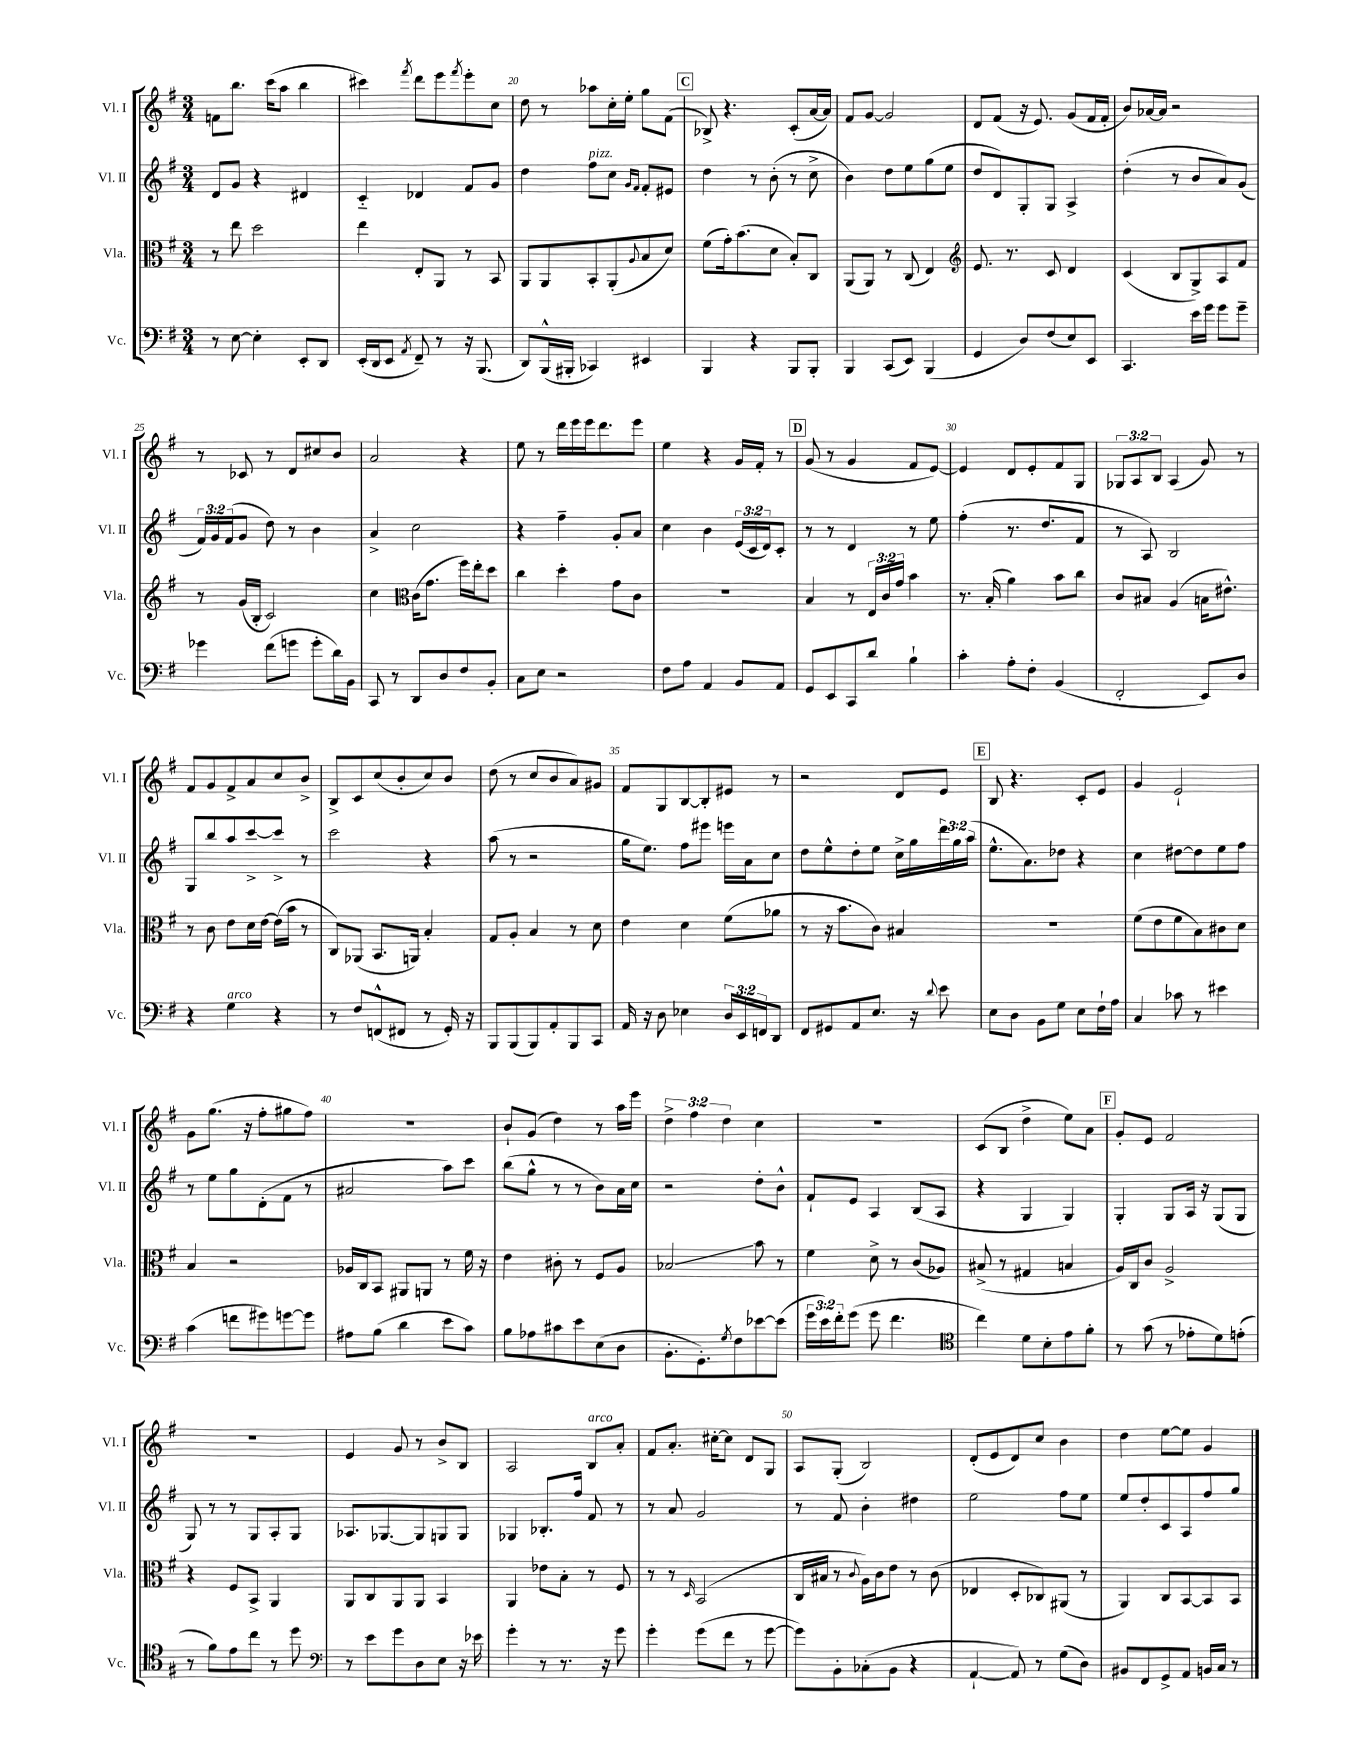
<<
\new StaffGroup <<
\new Staff = "s0" \with { instrumentName = "Vl. I" shortInstrumentName = "Vl. I" } {
    \clef treble \key g \major \numericTimeSignature \time 3/4 \override Staff.TupletNumber.text = #tuplet-number::calc-fraction-text
    f'8 b''8. c'''16( a''8 b''4 |
    cis'''4) \acciaccatura { fis'''8 } d'''8 e'''8 \acciaccatura { fis'''8 } e'''8-. c''8 |
    d''8 r8 aes''8 c''16-. e''16-. g''8 fis'8( |
    \mark \markup { \box "C" } bes8->) r4. c'8-.( a'16~ a'16) |
    fis'8 g'8~ g'2 |
    d'8 fis'8( r16 e'8.) g'8( fis'16 fis'16-. |
    b'8) aes'16~ aes'16 r2 |
    r8 ces'8 r8 d'8 cis''8 b'8 |
    a'2 r4 |
    e''8 r8 d'''16 e'''16 e'''16 d'''8. e'''8 |
    e''4 r4 g'16 fis'16-. r8 |
    \mark \markup { \box "D" } g'8( r8 g'4 fis'8 e'8~) |
    e'4 d'8 e'8-. fis'8 g8 |
    \tuplet 3/2 { ges8 a8 b8 } a4( g'8) r8 |
    fis'8 g'8 fis'8-> a'8 c''8 b'8-> |
    b8-> c'8 c''8( b'8-. c''8) b'8 |
    d''8( r8 c''8 b'8 a'8) gis'8 |
    fis'8 g8 b8~ b8-. eis'8 r8 |
    r2 d'8 e'8 |
    \mark \markup { \box "E" } b8 r4. c'8-. e'8 |
    g'4 e'2-! |
    g'8 g''8.( r16 fis''8-. gis''8 fis''8) |
    R2. |
    b'8-! g'8( d''4) r8 a''16 e'''16 |
    \tuplet 3/2 { d''4-> fis''4 d''4 } c''4 |
    R2. |
    c'8( b8 d''4-> e''8) a'8 |
    \mark \markup { \box "F" } g'8-. e'8 fis'2 |
    R2. |
    e'4 g'8 r8 b'8-> b8 |
    a2 b8^\markup { \italic "arco" } a'8-. |
    fis'8 a'8.-. cis''16~-. cis''8 d'8 g8 |
    a8 g8-.( b2) |
    d'8-.( e'8 d'8) c''8 b'4 |
    d''4 e''8~ e''8 g'4 \bar "|." |
}
\new Staff = "s1" \with { instrumentName = "Vl. II" shortInstrumentName = "Vl. II" } {
    \clef treble \key g \major \numericTimeSignature \time 3/4 \override Staff.TupletNumber.text = #tuplet-number::calc-fraction-text
    d'8 g'8 r4 dis'4 |
    c'4-_ des'4 fis'8 g'8 |
    d''4 fis''8^\markup { \italic "pizz." } c''8 \grace { g'16 fis'16 } fis'8-. eis'8 |
    \mark \markup { \box "C" } d''4 r8 b'8-.( r8 c''8-> |
    b'4) d''8 e''8 g''8( e''8 |
    d''8 d'8) g8-. g8 a4-> |
    d''4-.( r8 b'8 a'8) g'8( |
    \tuplet 3/2 { fis'16) g'16 fis'16( } g'8 d''8) r8 b'4 |
    a'4-> c''2 |
    r4 fis''4-- g'8-. a'8 |
    c''4 b'4 \tuplet 3/2 { e'16( c'16 d'16) } c'8-. |
    \mark \markup { \box "D" } r8 r8 d'4 r8 e''8 |
    fis''4-.( r8. d''8. fis'8 |
    r8 a8) b2 |
    g8 b''8 a''8 c'''8~-> c'''8-> r8 |
    c'''2 r4 |
    a''8( r8 r2 |
    g''16 e''8.) fis''8 eis'''8 e'''16 a'16 c''8 |
    d''8 e''8-^ d''8-. e''8 c''16-> g''16 \tuplet 3/2 { d'''16 g''16 a''16( } |
    \mark \markup { \box "E" } e''8.-^ a'8.) des''8 r4 |
    c''4 dis''8~ dis''8 e''8 fis''8 |
    r8 e''8 g''8 d'8-.( fis'8 r8 |
    ais'2 a''8) c'''8 |
    b''8( g''8-^ r8 r8 b'8) a'16 c''16 |
    r2 d''8-. b'8-^ |
    fis'8-! e'8 a4 b8( a8 |
    r4 g4 g4) |
    \mark \markup { \box "F" } g4-. g8 a16 r16 g8( g8 |
    g8) r8 r8 g8 a8-. g8 |
    aes8. ges8.~ ges8 g8 g8 |
    ges4 bes8.-. fis''16 fis'8 r8 |
    r8 a'8 g'2 |
    r8 fis'8 b'4-. dis''4 |
    e''2 fis''8 e''8 |
    e''8 d''8-. c'8 a8 fis''8 g''8 \bar "|." |
}
\new Staff = "s2" \with { instrumentName = "Vla." shortInstrumentName = "Vla." } {
    \clef alto \key g \major \numericTimeSignature \time 3/4 \override Staff.TupletNumber.text = #tuplet-number::calc-fraction-text
    r8 e''8 d''2 |
    e''4 e8-. a,8 r8 b,8 |
    a,8 a,8 b,8-. a,8-.( \appoggiatura { a8 } b8 d'8) |
    \mark \markup { \box "C" } fis'8( g'16-.) b'8.( d'8 b8-.) c8 |
    a,8( a,8) r8 c8( e4) |
    \clef treble e'8. r8. c'8 d'4 |
    c'4( b8 g8->) a8 fis'8 |
    r8 g'16( b16-. c'2) |
    c''4 \clef alto c'16( g'8. fis''16) e''16-. d''8 |
    c''4 d''4-. g'8 c'8 |
    R2. |
    \mark \markup { \box "D" } b4 r8 \tuplet 3/2 { e16 c'16 g'16 } b'4 |
    r8. b16-.( a'4) b'8 c''8 |
    c'8 bis8 a4( b16 eis'8.-^) |
    r8 c'8 e'8 d'16 e'16~ e'16( b'16 r8 |
    c8) aes,8( b,8. a,16) b4-. |
    g8 a8-. b4 r8 d'8 |
    e'4 d'4 fis'8( aes'8 |
    r8 r16 b'8. c'8) bis4 |
    \mark \markup { \box "E" } R2. |
    fis'8( e'8 fis'8 b8) cis'8 d'8 |
    b4 r2 |
    aes16 c16 b,8 ais,8 a,8 r8 fis'16 r16 |
    e'4 cis'8-. r8 fis8 a8 |
    bes2\glissando b'8 r8 |
    fis'4 d'8-> r8 c'8( aes8) |
    bis8->( r8 gis4 b4 |
    \mark \markup { \box "F" } a16) c16 c'8 a2-> |
    r4 fis8 b,8-> a,4 |
    a,8 c8 a,8 a,8 b,4 |
    a,4 ees'8 b8-. r8 fis8 |
    r8 r8 \grace { d16 } b,2( |
    c16 bis16 r8 \appoggiatura { c'8 } a16) c'16 e'8 r8 c'8( |
    ees4 d8-. ces8) ais,8( r8 |
    a,4) c8 b,8~ b,8 b,8 \bar "|." |
}
\new Staff = "s3" \with { instrumentName = "Vc." shortInstrumentName = "Vc." } {
    \clef bass \key g \major \numericTimeSignature \time 3/4 \override Staff.TupletNumber.text = #tuplet-number::calc-fraction-text
    r8 e8~ e4-. e,8-. d,8 |
    e,16-.( d,16 e,8 \acciaccatura { a,8 } fis,8--) r8 r16 b,,8.( |
    d,8) b,,16-^( bis,,16-. ces,4) eis,4 |
    \mark \markup { \box "C" } b,,4 r4 b,,8 b,,8-. |
    b,,4 c,8( e,8) b,,4( |
    g,4 d8) fis8( e8) e,8 |
    c,4. e'16 g'16 g'8 g'8-- |
    ges'4 fis'8( g'8 g'8-. d'16) b,16 |
    c,8 r8 d,8 d8 fis8 b,8-. |
    c8 e8 r2 |
    fis8 a8 a,4 b,8 a,8 |
    \mark \markup { \box "D" } g,8 e,8 c,8 d'8 b4-! |
    c'4-. a8-. fis8-. b,4( |
    fis,2-. e,8) d8 |
    r4 g4^\markup { \italic "arco" } r4 |
    r8 fis8 f,8-^( fis,8 r8 g,16-.) r16 |
    b,,8 b,,8( b,,8) a,8-. b,,8 c,8 |
    a,16 r16 d8 ees4 \tuplet 3/2 { d16 e,16 f,16 } d,8 |
    fis,8 gis,8 a,8 e8. r16 \appoggiatura { d'8 } e'8 |
    \mark \markup { \box "E" } e8 d8 b,8 g8 e8 fis16-! a16 |
    c4 ces'8 r8 eis'4 |
    c'4( f'8 gis'8) g'8~ g'8 |
    ais8 b8( d'4 e'8 c'8) |
    b8 aes8 cis'8 e'8 e8( d8 |
    b,8.-. g,8.-.) \acciaccatura { g8 } fis8 ees'8~ ees'8( |
    \tuplet 3/2 { g'16 e'16) fis'16-. } g'8( g'8 fis'4. |
    \clef tenor c''4) d'8 b8-. e'8 fis'8-. |
    \mark \markup { \box "F" } r8 g'8( r8 ees'8-. d'8) e'8-.( |
    r8 fis'8) e'8 c''8 r8 d''8 |
    \clef bass r8 e'8 g'8 d8 e8 r16 ees'16 |
    g'4-. r8 r8. r16 g'8 |
    g'4-. g'8( fis'8 r8 g'8~ |
    g'8) b,8-. ces8-.( b,8 r4 |
    a,4~-! a,8) r8 g8( d8) |
    bis,8 fis,8 g,8-> a,8 b,16 c16 r8 \bar "|." |
}
>>
>>
\layout { \context { \Score currentBarNumber = #18 \override BarNumber.break-visibility = ##(#f #t #t) barNumberVisibility = #(every-nth-bar-number-visible 5) } }
